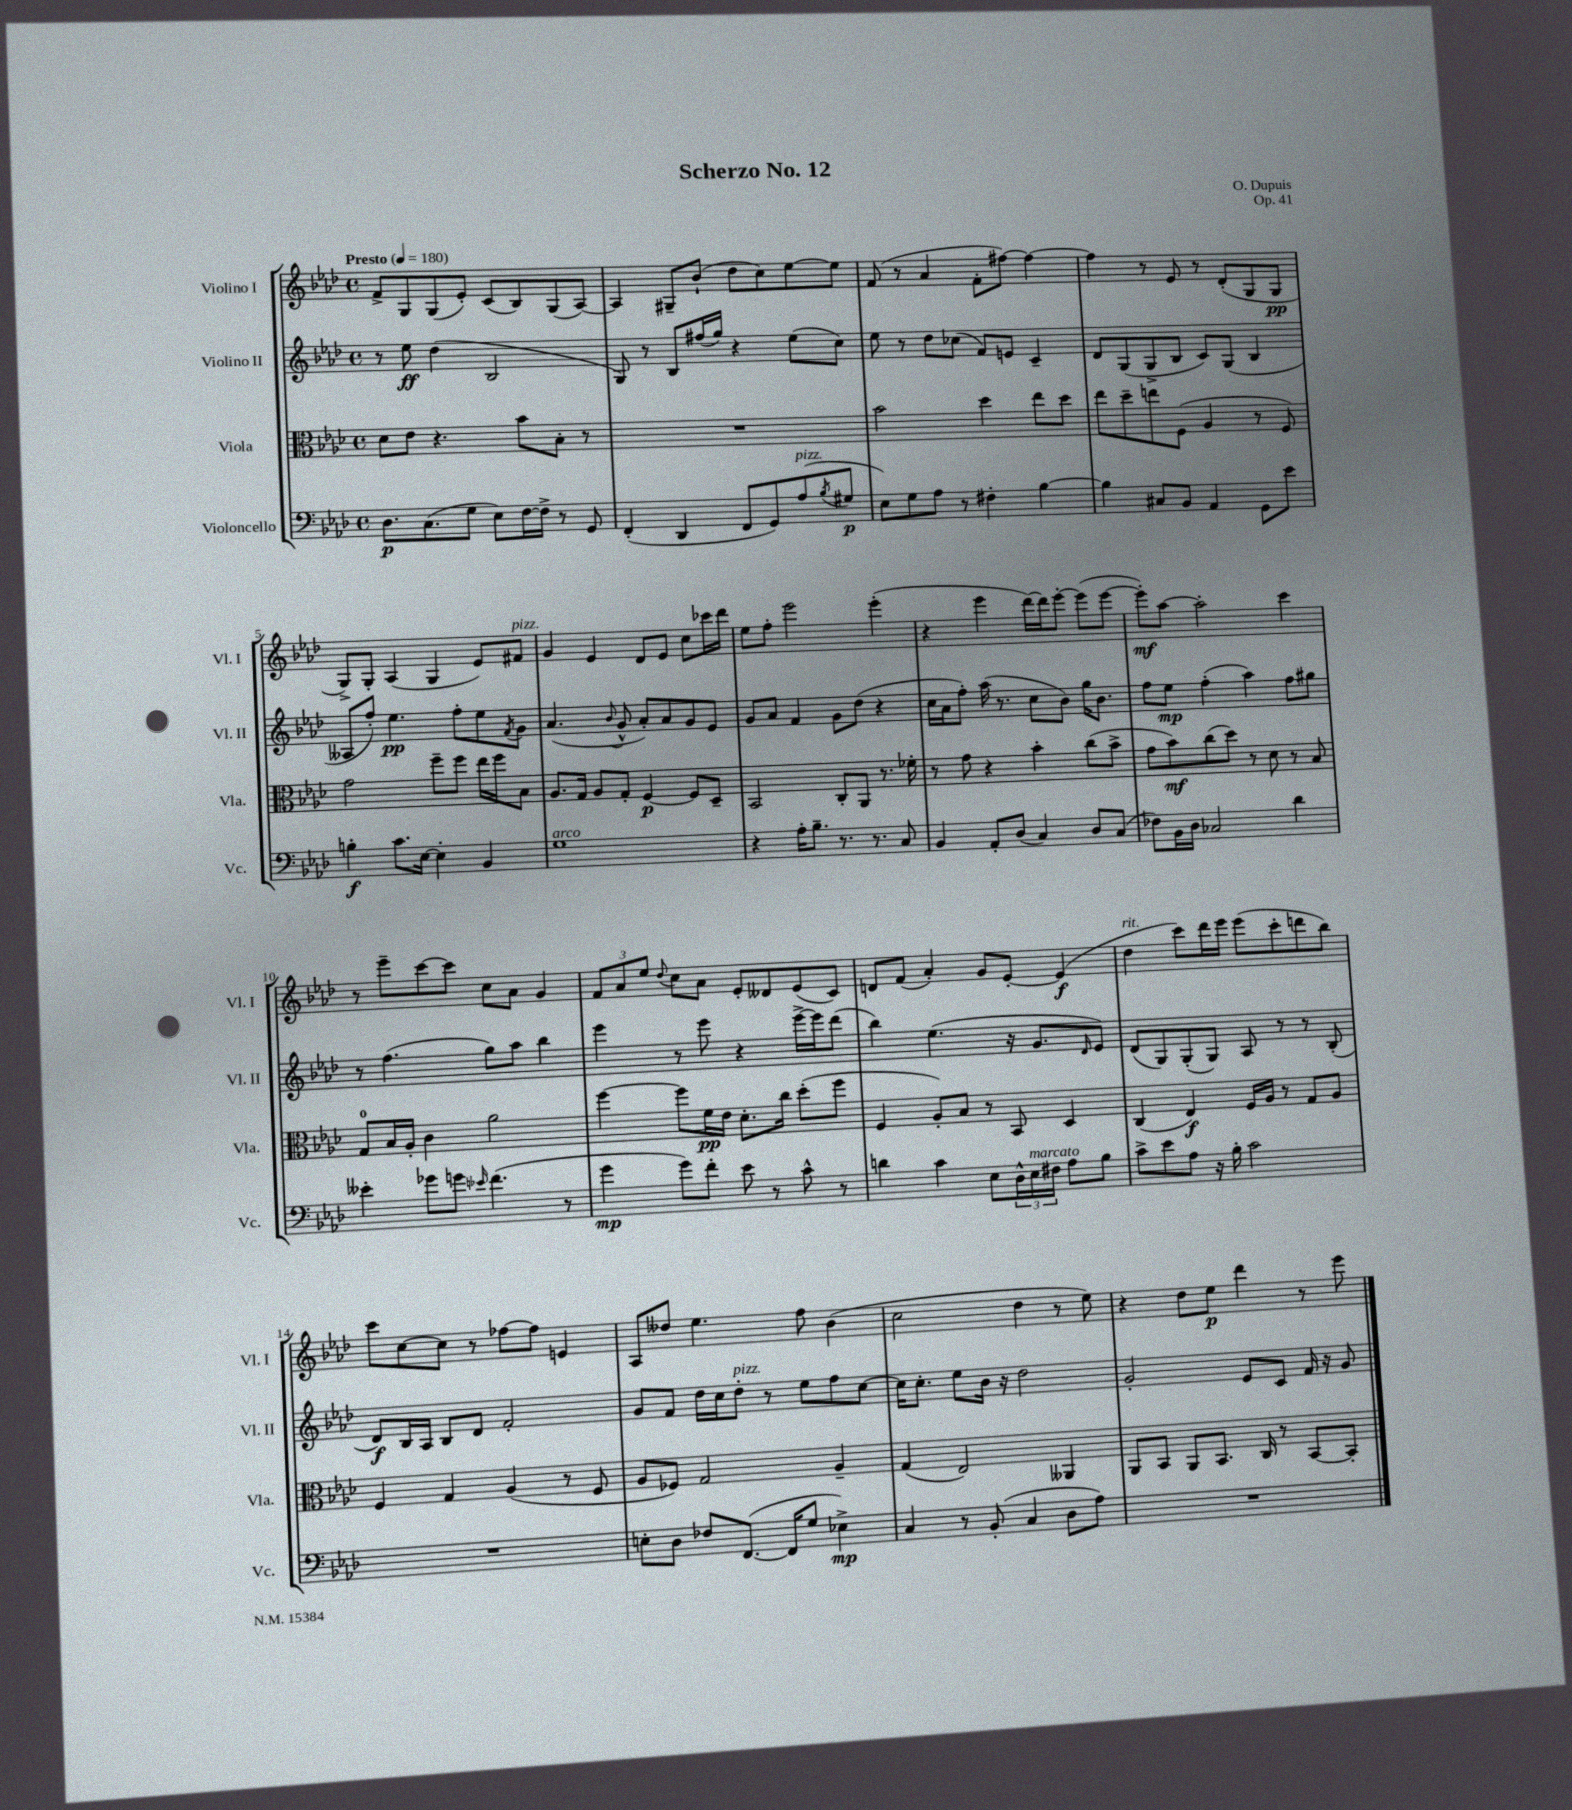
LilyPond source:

\header { title = "Scherzo No. 12" composer = "O. Dupuis" opus = "Op. 41" }
<<
\new StaffGroup <<
\new Staff = "s0" \with { instrumentName = "Violino I" shortInstrumentName = "Vl. I" } {
    \clef treble \key aes \major \defaultTimeSignature \time 4/4 \tempo "Presto" 4 = 180
    f'8-> g8 g8( ees'8-.) c'8( bes8) g8( aes8~) |
    aes4 gis8-- bes'8-!( des''8 c''8) ees''8~ ees''8 |
    f'8( r8 aes'4 f'8-. fis''8~) fis''4~ |
    fis''4 r8 ees'8 r8 des'8-.( g8 g8\pp |
    g8->) g8-. aes4( g4 ees'8) fis'8^\markup { \italic "pizz." } |
    g'4 ees'4 des'8 ees'8 c''8 ces'''16 des'''16 |
    ees''8 f''8-. ees'''2 ees'''4-.( |
    r4 ees'''4 des'''16~) des'''16 ees'''8~-. ees'''8( ees'''8~ |
    ees'''8-.\mf) aes''8~ aes''2-. c'''4 |
    r8 ees'''8-- c'''8~ c'''8 c''8 aes'8 g'4 |
    \tuplet 3/2 { f'8 aes'8 ees''8 } \appoggiatura { des''8 } c''8 aes'8 ees'8-. deses'8 ees'8( c'8) |
    d'8 f'8( aes'4-.) g'8 ees'8~-. ees'4\f( |
    des''4^\markup { \italic "rit." } c'''8) des'''16 ees'''16 ees'''8( c'''8-. d'''8 bes''8) |
    c'''8 c''8~ c''8 r8 fes''8~ fes''8 e'4 |
    aes8 deses''8 ees''4. f''8 bes'4( |
    c''2 des''4 r8 ees''8) |
    r4 des''8 ees''8\p des'''4 r8 ees'''8 \bar "|." |
}
\new Staff = "s1" \with { instrumentName = "Violino II" shortInstrumentName = "Vl. II" } {
    \clef treble \key aes \major \defaultTimeSignature \time 4/4
    r8 ees''8\ff des''4( bes2 |
    g8) r8 bes8 fis''16( g''16) r4 ees''8( c''8) |
    ees''8 r8 des''8 ces''8( f'8) e'8 c'4-- |
    des'8 g8( g8-> bes8 c'8) g8( bes4 |
    aeses8 f''8-.) ees''4.\pp f''8-. ees''8 \acciaccatura { f'8 } g'8 |
    aes'4.( \appoggiatura { bes'8 } g'8-^ aes'8-.) aes'8 g'8 ees'8 |
    g'8 aes'8 f'4 g'8 des''8( r4 |
    c''16 aes'16 f''8-.) aes''16( r8. c''8 bes'8) g''16 bes'8. |
    f''8 ees''8\mp f''4-.( aes''4) f''8 gis''8 |
    r8 f''4.( g''8) aes''8 bes''4 |
    ees'''4 r8 ees'''8 r4 ees'''16~-> ees'''16 des'''8( |
    bes''4) ees''4.( r16 g'8. \grace { des'16 } ees'8) |
    des'8( g8) g8-.( g8) aes8 r8 r8 bes8-.( |
    des'8\f) bes16 aes16 bes8 des'8 f'2-. |
    g'8 f'8 des''16 c''16 des''8-.^\markup { \italic "pizz." } r8 ees''8 f''8 c''8~ |
    c''16 c''8.-. ees''8 bes'16 r16 des''2 |
    g'2-. ees'8 c'8 f'16 r16 g'8 \bar "|." |
}
\new Staff = "s2" \with { instrumentName = "Viola" shortInstrumentName = "Vla." } {
    \clef alto \key aes \major \defaultTimeSignature \time 4/4
    des'8 ees'8 r4. bes'8 bes8-. r8 |
    R1 |
    bes'2 des''4 ees''8 des''8 |
    ees''8 des''8-- e''8 f8( aes4 r8 f8) |
    g'2 f''8-- f''8 ees''16 f''16 bes8 |
    aes8. g16 aes8 g8-. f4~\p f8 des8-- |
    bes,2 c8-. aes,8 r8. fes'16-. |
    r8 g'8 r4 bes'4-. c''8( bes'8-> |
    g'8 bes'8\mf) c''8( des''8) r8 des'8 r8 bes8 |
    g8-0 bes16 aes16-. c'4 aes'2 |
    f''4~ f''8 f'16\pp ees'16 des'8.-. c''16 des''8-.( f''8 |
    f4 aes8-.) bes8 r8 bes,8 des4 |
    c4( ees4\f) f16 aes16 r8 g8 aes8 |
    f4 g4 aes4( r8 f8 |
    aes8 fes8) g2 aes4-- |
    g4( ees2) aeses,4 |
    aes,8 bes,8 aes,8 bes,8. c16 r8 bes,8~ bes,8-. \bar "|." |
}
\new Staff = "s3" \with { instrumentName = "Violoncello" shortInstrumentName = "Vc." } {
    \clef bass \key aes \major \defaultTimeSignature \time 4/4
    des8.\p c8.( g8 ees8) f16~ f16-> r8 g,8 |
    f,4-.( des,4 f,8 g,8) aes8^\markup { \italic "pizz." }( \acciaccatura { bes8 } gis8\p |
    ees8) g8 aes8 r8 fis4-. bes4~ |
    bes4 cis8 bes,8 aes,4 g,8 ees'8 |
    b4-.\f c'8. ees16~ ees4-. bes,4 |
    g1^\markup { \italic "arco" } |
    r4 aes16-. bes8.-- r8. r8. c8 |
    bes,4 aes,8-. des8( c4) des8 c8( |
    fes8) bes,16 des16 ces2 des'4 |
    eeses'4-. ges'8 g'8 \grace { ees'16 } f'4.( r8 |
    g'4\mp g'8) f'8-. ees'8 r8 c'8-^ r8 |
    d'4 c'4 ees8 \tuplet 3/2 { des16-^ ees16^\markup { \italic "marcato" } fis16 } aes8 bes8 |
    c'8-> ees'8 aes8 r16 bes16-. c'2 |
    R1 |
    e8-. des8 fes8 f,8.~( f,16 g8 ees4->\mp) |
    c4 r8 bes,8-.( c4 des8 aes8) |
    R1 \bar "|." |
}
>>
>>
